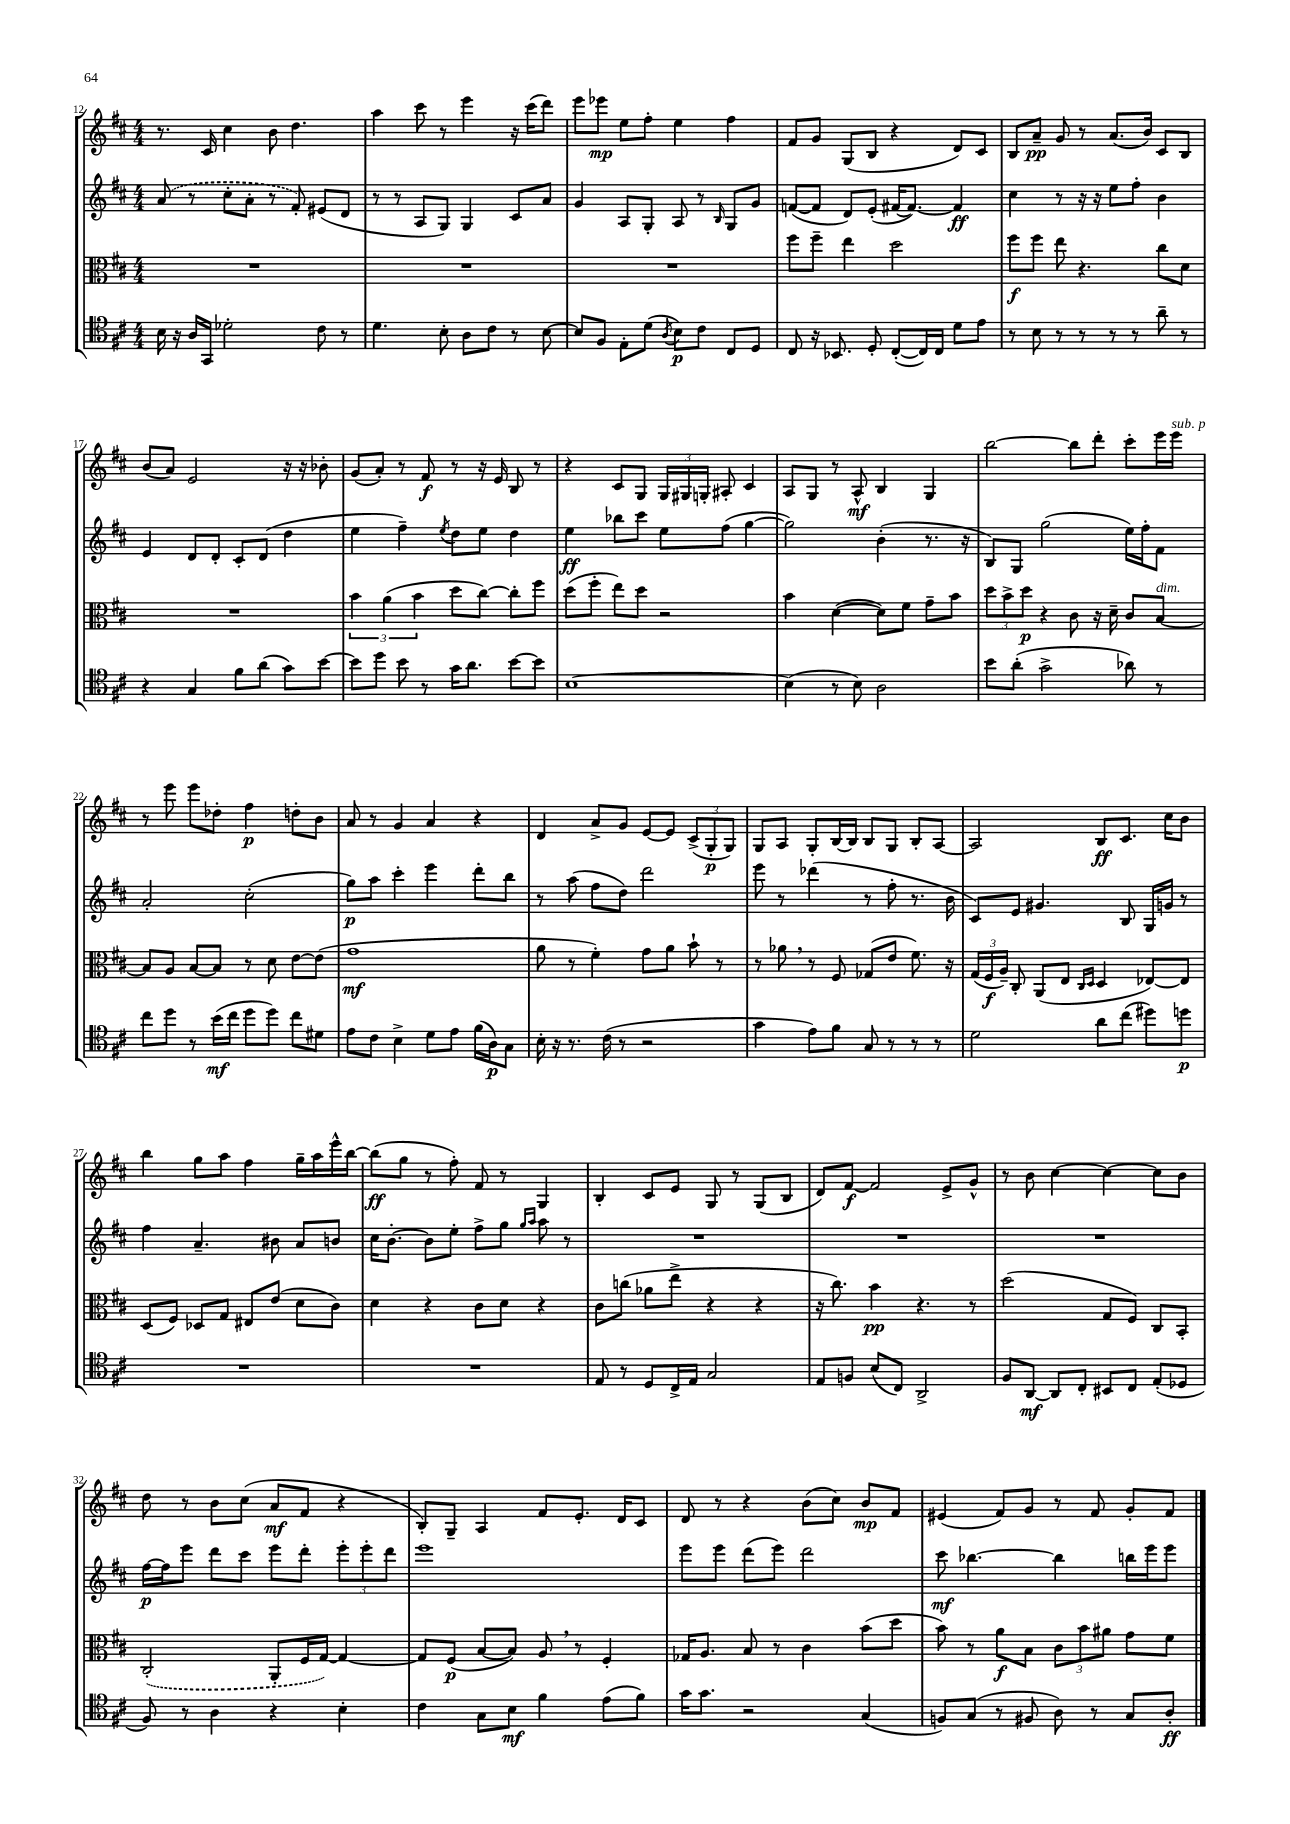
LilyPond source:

<<
\new StaffGroup <<
\new Staff = "s0" {
    \clef treble \key d \major \numericTimeSignature \time 4/4
    \autoBeamOff r8. cis'16 cis''4 b'8 d''4. |
    a''4 cis'''8 r8 e'''4 r16 cis'''16[( d'''8]) |
    e'''8[ ees'''8]\mp e''8[ fis''8]-. e''4 fis''4 |
    fis'8[ g'8] g8[( b8] r4 d'8[) cis'8] |
    b8[ a'8]--\pp g'8 r8 a'8.[( b'16]) cis'8[ b8] |
    b'8[( a'8]) e'2 r16 r16 bes'8-. |
    g'8[( a'8]-.) r8 fis'8\f r8 r16 e'16 b8 r8 |
    r4 cis'8[ g8] \tuplet 3/2 { g16[ gis16 g16]-. } ais8-. cis'4 |
    a8[ g8] r8 a8-^\mf b4 g4 |
    b''2~ b''8[ d'''8]-. cis'''8[-. e'''16 e'''16]^\markup { \italic "sub. p" } |
    r8 e'''8 e'''8[ des''8]-. fis''4\p d''8[-. b'8] |
    a'8 r8 g'4 a'4 r4 |
    d'4 a'8[-> g'8] e'8[~ e'8] \tuplet 3/2 { cis'8[->( g8-.\p g8]) } |
    g8[ a8] g8[-. b16~ b16] b8[ g8] b8[-. a8]~ |
    a2 b8[\ff cis'8.] cis''16[ b'8] |
    b''4 g''8[ a''8] fis''4 g''16[-- a''16 e'''16-^ b''16]~ |
    b''8[\ff( g''8] r8 fis''8-.) fis'8 r8 g4 |
    b4-. cis'8[ e'8] g8 r8 g8[( b8] |
    d'8[) fis'8]~\f fis'2 e'8[-> g'8]-^ |
    r8 b'8 cis''4~ cis''4~ cis''8[ b'8] |
    d''8 r8 b'8[ cis''8]( a'8[\mf fis'8] r4 |
    b8[-.) g8]-- a4 fis'8[ e'8.]-. d'16[ cis'8] |
    d'8 r8 r4 b'8[( cis''8]) b'8[\mp fis'8] |
    eis'4( fis'8[) g'8] r8 fis'8 g'8[-. fis'8] \bar "|." |
}
\new Staff = "s1" {
    \clef treble \key d \major \numericTimeSignature \time 4/4
    \autoBeamOff \once \slurDashed a'8( r8 cis''8[-. a'8]-. r8 fis'8-.) eis'8[( d'8] |
    r8 r8 a8[ g8]) g4 cis'8[ a'8] |
    g'4 a8[ g8]-. a8 r8 \grace { b16 } g8[ g'8] |
    f'8[~( f'8] d'8[) e'8]-.( fis'16[~ fis'8.]~) fis'4\ff |
    cis''4 r8 r16 r16 e''8[ fis''8]-. b'4 |
    e'4 d'8[ d'8]-. cis'8[-. d'8]( d''4 |
    e''4 fis''4--) \acciaccatura { e''8 } d''8[ e''8] d''4 |
    e''4\ff bes''8[ cis'''8] e''8[ fis''8]( g''4~ |
    g''2) b'4-.( r8. r16 |
    b8[) g8] g''2( e''16[) fis''16-. fis'8] |
    a'2-. cis''2-.( |
    g''8[\p) a''8] cis'''4-. e'''4 d'''8[-. b''8] |
    r8 a''8( fis''8[ d''8]) d'''2 |
    e'''8 r8 des'''4( r8 fis''8-. r8. b'16 |
    cis'8[) e'8] gis'4. b8 g16[ g'16] r8 |
    fis''4 a'4.-- bis'8 a'8[ b'8] |
    cis''16[ b'8.]~-. b'8[ e''8]-. fis''8[-> g''8] \grace { g''16[ a''16] } a''8 r8 |
    R1 |
    R1 |
    R1 |
    fis''16[~\p fis''16 e'''8] d'''8[ cis'''8] e'''8[ d'''8]-. \tuplet 3/2 { e'''8[-. e'''8-. d'''8] } |
    e'''1 |
    e'''8[ e'''8] d'''8[( e'''8]) d'''2 |
    cis'''8\mf bes''4.~ bes''4 b''16[ e'''16 e'''8] \bar "|." |
}
\new Staff = "s2" {
    \clef alto \key d \major \numericTimeSignature \time 4/4
    \autoBeamOff R1 |
    R1 |
    R1 |
    fis''8[ fis''8]-- e''4 d''2 |
    fis''8[\f fis''8] e''8 r4. cis''8[ d'8] |
    R1 |
    \tuplet 3/2 { b'4 a'4( b'4 } d''8[ cis''8]~) cis''8[-. fis''8] |
    d''8[( fis''8]-. e''8[) d''8] r2 |
    b'4 d'4~( d'8[) fis'8] g'8[-- b'8] |
    \tuplet 3/2 { d''8[ b'8-> d''8]\p } r4 cis'8 r16 d'16-- cis'8[ b8]~^\markup { \italic "dim." } |
    b8[ a8] b8[~ b8] r8 d'8 e'8[~ e'8]( |
    g'1\mf |
    a'8 r8 fis'4-.) g'8[ a'8] b'8-! r8 |
    r8 aes'8 \breathe r8 fis8 ges8[( e'8] fis'8.) r16 |
    \tuplet 3/2 { g16[( fis16\f a16]--) } cis8-. a,8[( e8] \grace { cis16[ d16] } d4 ees8[~) ees8] |
    d8[( fis8]) des8[ g8] eis8[ e'8]( d'8[ cis'8]) |
    d'4 r4 cis'8[ d'8] r4 |
    cis'8[ c''8]( aes'8[ e''8]-> r4 r4 |
    r16 cis''8.) b'4\pp r4. r8 |
    d''2( g8[ fis8]) cis8[ b,8]-. |
    \once \slurDashed cis2-.( a,8[-. fis16 g16]~) g4~ |
    g8[ fis8]\p( b8[~ b8]) a8 \breathe r8 fis4-. |
    ges16[ a8.] b8 r8 cis'4 b'8[( d''8] |
    b'8) r8 a'8[\f b8] \tuplet 3/2 { cis'8[ b'8 ais'8] } g'8[ fis'8] \bar "|." |
}
\new Staff = "s3" {
    \clef tenor \key d \major \numericTimeSignature \time 4/4
    \autoBeamOff b16 r16 a16[ g,16] des'2-. cis'8 r8 |
    d'4. b8-. a8[ cis'8] r8 b8~ |
    b8[ fis8] e8[-. d'8]( \acciaccatura { a8 } b8[\p) cis'8] cis8[ d8] |
    cis8 r16 bes,8. d8-. cis8[~-.( cis16) cis16] d'8[ e'8] |
    r8 b8 r8 r8 r8 r8 a'8-- r8 |
    r4 g4 fis'8[ a'8]( g'8[) b'8]~ |
    b'8[ d''8] b'8 r8 g'16[ a'8.] b'8[~ b'8] |
    b1~ |
    b4( r8 b8) a2 |
    b'8[ a'8]-.( g'2-> aes'8) r8 |
    cis''8[ d''8] r8 b'16[\mf( cis''16] d''8[ d''8]) cis''8[ dis'8] |
    e'8[ cis'8] b4-> d'8[ e'8] fis'16[( a16\p) g8] |
    b16-. r16 r8. cis'16( r8 r2 |
    g'4 e'8[) fis'8] g8 r8 r8 r8 |
    d'2 a'8[ cis''8]( dis''8[) d''8]\p |
    R1 |
    R1 |
    e8 r8 d8[ cis16-> e16] g2 |
    e8[ f8] b8[( cis8]) a,2-> |
    fis8[ a,8]~\mf a,8[ cis8]-. bis,8[ cis8] e8[-.( des8] |
    fis8) r8 a4 r4 b4-. |
    cis'4 g8[ b8]\mf fis'4 e'8[( fis'8]) |
    g'16[ g'8.] r2 g4( |
    f8[) g8]( r8 fis8 a8) r8 g8[ a8]-.\ff \bar "|." |
}
>>
>>
\layout { \context { \Score currentBarNumber = #12 } }
